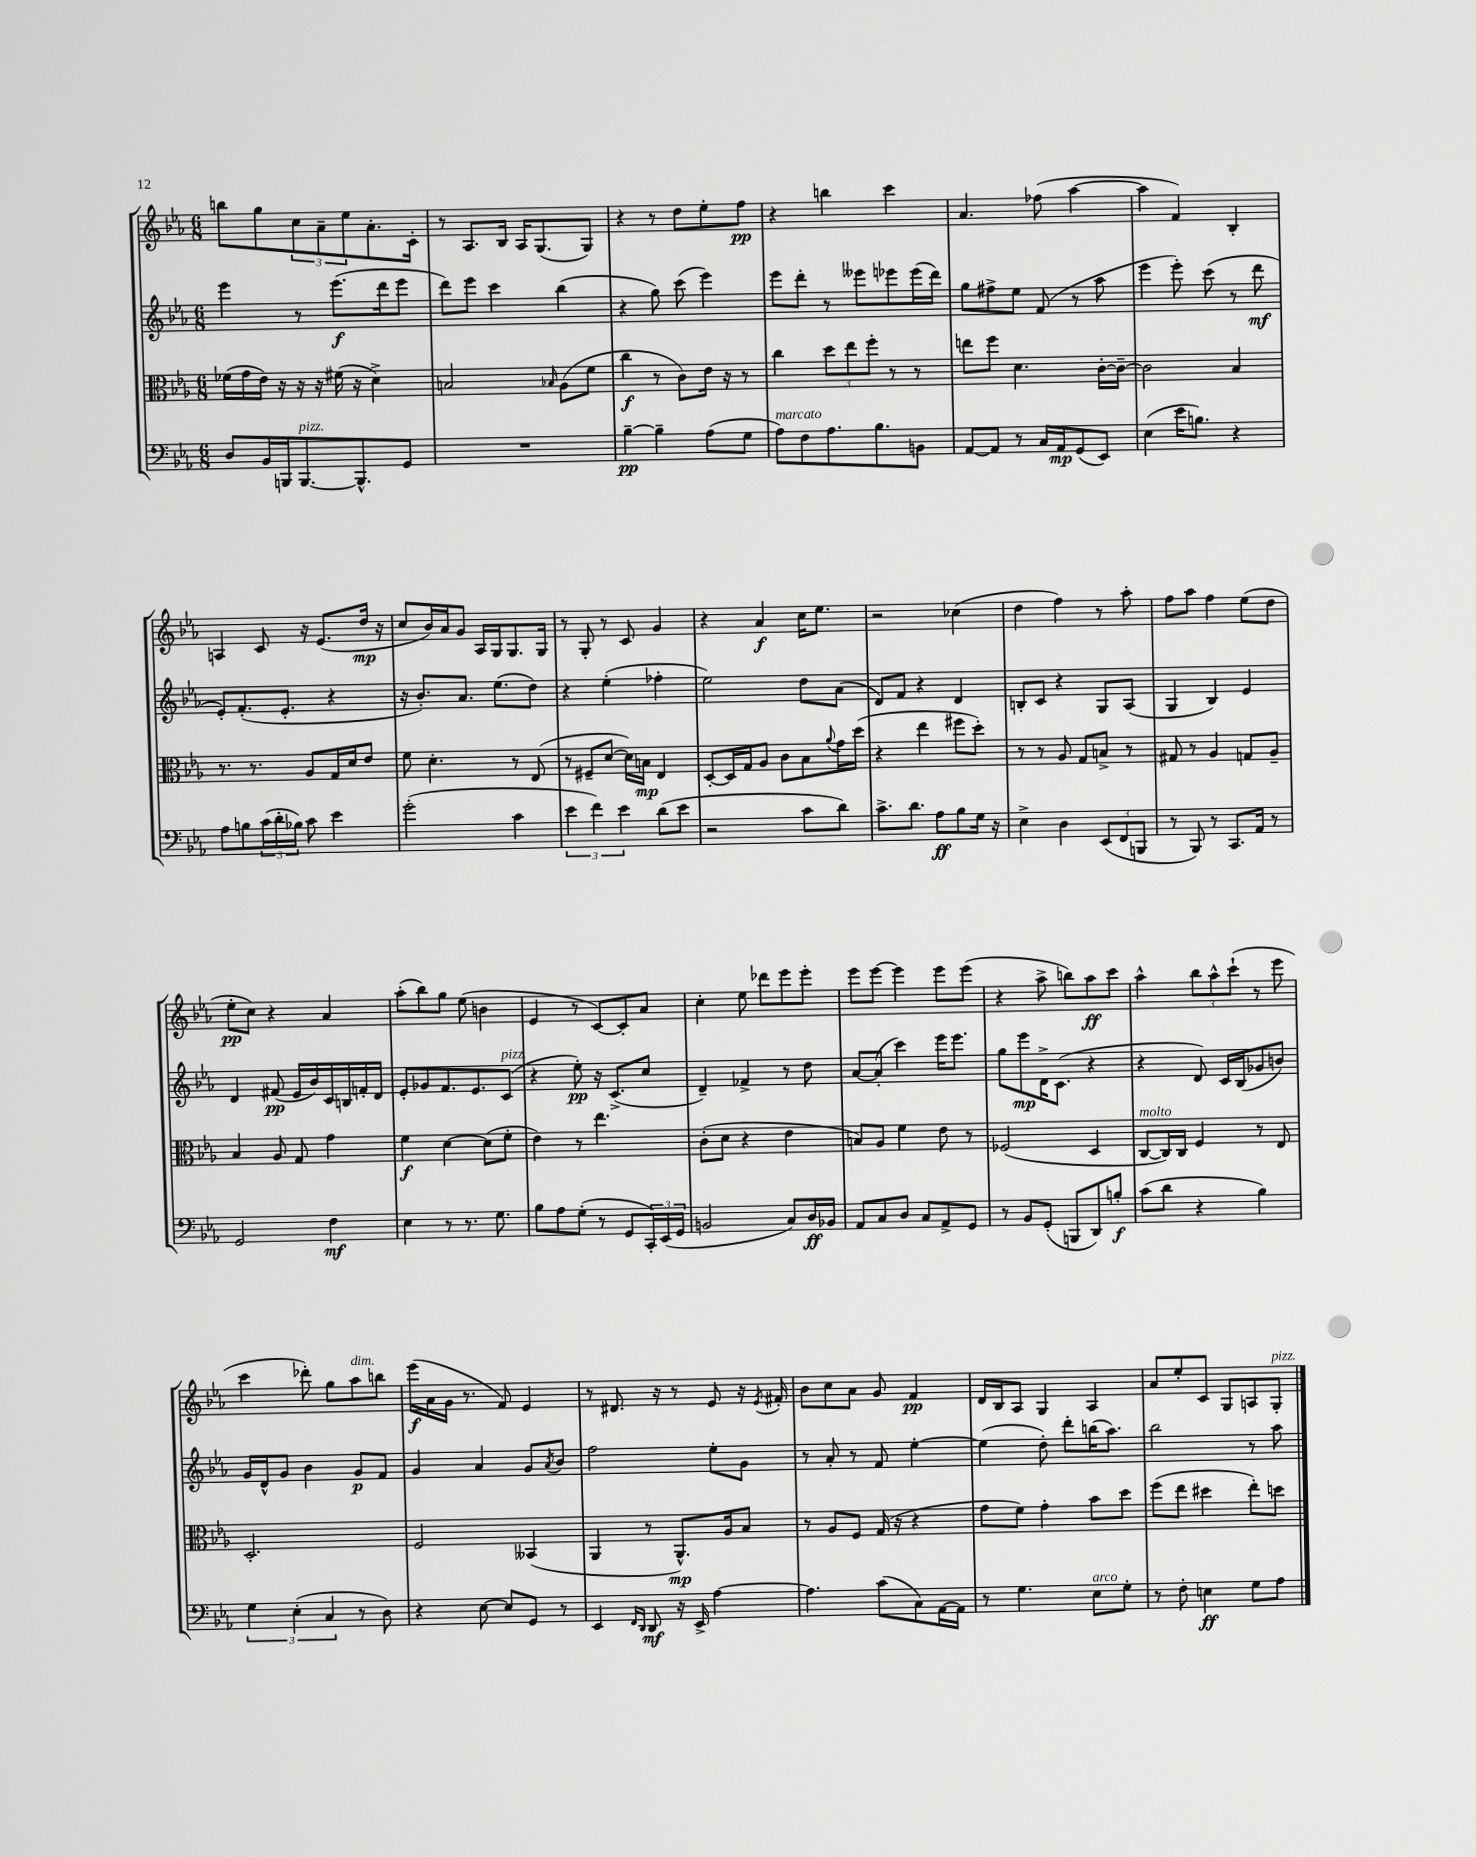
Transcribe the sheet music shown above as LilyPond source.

<<
\new StaffGroup <<
\new Staff = "s0" {
    \clef treble \key ees \major \numericTimeSignature \time 6/8
    b''8 g''8 \tuplet 3/2 { c''8 aes'8-- ees''8 } aes'8.-. c'16-. |
    r8 aes8. bes16 aes16 g8.( g8) |
    r4 r8 d''8 ees''8-. f''8\pp |
    r4 b''4 c'''4 |
    aes'4. fes''8( aes''4~ |
    aes''4 f'4) bes4-. |
    a4 c'8 r16 ees'8.( d''16\mp r16 |
    c''8 bes'16) aes'16 g'8 aes16 g16 g8. g16 |
    r8 g8-. r8 c'8 g'4 |
    r4 aes'4\f c''16 ees''8. |
    r2 ces''4( |
    d''4 f''4) r8 aes''8-. |
    f''8 aes''8 f''4 ees''8( d''8 |
    ees''8-.\pp c''8) r4 aes'4 |
    aes''8-.( bes''8) g''8 ees''8( b'4 |
    ees'4 r8 c'8~) c'8-. aes'8 |
    c''4-. ees''8 des'''8 ees'''8 ees'''8-. |
    ees'''8 ees'''8~ ees'''4 ees'''8 ees'''8( |
    r4 aes''8-> b''8) aes''8\ff c'''8 |
    aes''4-^ \tuplet 3/2 { bes''8 aes''8-^ c'''8-!( } r8 ees'''8 |
    c'''4 des'''8-.) g''8 aes''8^\markup { \italic "dim." } b''8 |
    ees'''16\f( aes'16 g'16 r8. f'8) ees'4 |
    r8 dis'8. r16 r8 ees'8 r16 \acciaccatura { ees'8 } fis'16-. |
    bes'8 c''8 aes'8 g'8 f'4\pp |
    d'16 bes16 aes8 g4 aes4 |
    aes'8 ees''8-. c'8 g8 a8 g8-.^\markup { \italic "pizz." } \bar "|." |
}
\new Staff = "s1" {
    \clef treble \key ees \major \numericTimeSignature \time 6/8
    ees'''4 r8 ees'''8.\f( d'''16 ees'''8 |
    d'''8) ees'''8 c'''4 bes''4( |
    r4 g''8) c'''8( ees'''4) |
    ees'''8 d'''8-. r8 eeses'''8 ees'''8 ees'''16( d'''16) |
    g''8 fis''8-> ees''8 f'8( r8 aes''8 |
    ees'''4 ees'''8-.) c'''8( r8 d'''8\mf |
    ees'8-.) f'8.-.( ees'8.-. r4 |
    r16 bes'8.-.) aes'8. ees''8.( d''8) |
    r4 ees''4-.( fes''4-. |
    ees''2) d''8 aes'8( |
    d'8) f'8 r4 d'4 |
    b8-. c'8 r4 g8 aes8( |
    g4 bes4) ees'4 |
    d'4 fis'8\pp( ees'16 bes'16) c'16 b16 f'16-. d'16 |
    ees'8-. ges'8 f'8. ees'8. c'8^\markup { \italic "pizz." }( |
    r4 ees''8-.\pp) r16 c'8.->( c''8 |
    d'4--) fes'4-> r8 d''8 |
    aes'8~ aes'8-.( c'''4) ees'''16 ees'''8. |
    g''8 ees'''8\mp d'16-> c'8.( r4 |
    r4 d'8) c'16 bes16( ges'8 b'8) |
    g'16 d'16-^ g'8 bes'4 g'8\p f'8 |
    g'4 aes'4 g'8 \acciaccatura { aes'8 } bes'8 |
    f''2 ees''8-. g'8 |
    r8 aes'8-. r8 f'8 ees''4~-. |
    ees''4( d''8-.) d'''8-. b''16( aes''8.) |
    bes''2 r8 aes''8 \bar "|." |
}
\new Staff = "s2" {
    \clef alto \key ees \major \numericTimeSignature \time 6/8
    fes'16( g'16 ees'16) r16 r16 r16 fis'16( r16 d'4->) |
    b2 \grace { bes16 } aes8( f'8 |
    c''4\f r8 c'8) ees'16 r16 r8 |
    c''4 \tuplet 3/2 { d''8 ees''8 f''8-. } r8 r8 |
    e''8 f''8 d'4. c'16~-. c'16~-- |
    c'2 bes4 |
    r8. r8. aes8 g16 d'16 ees'8 |
    f'8 d'4.-. r8 ees8( |
    r8 fis8-- d'8~ d'16) b16\mp ees4 |
    d8~-. d16 g16 aes8 c'8 bes8 \appoggiatura { aes'8 } g'16 d''16( |
    r4 ees''4 fis''8 d''8-.) |
    r8 r8 aes8 g8 b8-> r8 |
    gis8 r8 aes4 g8 aes8-- |
    bes4 aes8 g8 g'4 |
    f'4\f d'4~ d'8( f'8-. |
    ees'4) r8 ees''4. |
    c'8-.( d'8 r4 ees'4 |
    b8) aes8 f'4 ees'8 r8 |
    fes2( d4 |
    c8~^\markup { \italic "molto" } c16) c16 f4 r8 ees8 |
    d2.-. |
    f2 beses,4( |
    aes,4 r8 aes,8.-^\mp) aes16 bes8 |
    r8 aes8 f8 g16( r16 r4 |
    g'8 f'8) g'4-. bes'8 d''8 |
    f''8( ees''8 dis''4 ees''8-.) d''8 \bar "|." |
}
\new Staff = "s3" {
    \clef bass \key ees \major \numericTimeSignature \time 6/8
    d8 bes,16 b,,16 b,,8.~^\markup { \italic "pizz." } b,,8.-^ g,8 |
    R2. |
    bes4~--\pp bes4-- aes8( g8 |
    aes8^\markup { \italic "marcato" }) f8 aes8. bes8. b,8 |
    aes,8~ aes,8 r8 c16 aes,16\mp g,8( ees,8) |
    ees4( ees'16 b8.) r4 |
    aes8 b8 \tuplet 3/2 { c'16( d'16-. bes16) } c'8 ees'4 |
    g'2-.( c'4 |
    \tuplet 3/2 { ees'4 f'4) ees'4 } d'8( ees'8 |
    r2 c'8 d'8) |
    c'8.-> d'8. aes8\ff bes8 g16 r16 |
    ees4-> d4 \tuplet 3/2 { ees,8( f,8 b,,8 } |
    r8 bes,,8) r8 c,8. aes,16 r8 |
    g,2 f4\mf |
    ees4 r8 r8. g8. |
    bes8 aes8 g8-.( r8 g,8 \tuplet 3/2 { c,16-.) ees,16( g,16 } |
    b,2 c8) d16\ff bes,16 |
    aes,8 c8 d8 c8 aes,8-> g,8 |
    r8 bes,8 g,8-.( b,,8 d,8) b8-.\f |
    c'8( d'8 r4 bes4) |
    \tuplet 3/2 { g4 ees4-.( c4 } r8 d8) |
    r4 ees8~ ees8 g,8 r8 |
    ees,4 \grace { f,16 d,16 } d,8\mf r16 ees,16-> aes4~ |
    aes4. c'8( c8) aes,16~ aes,16 |
    r8 g4. ees8^\markup { \italic "arco" } g8-. |
    r8 f8-. e4\ff g8 aes8 \bar "|." |
}
>>
>>
\layout { \context { \Score \remove "Bar_number_engraver" } }
